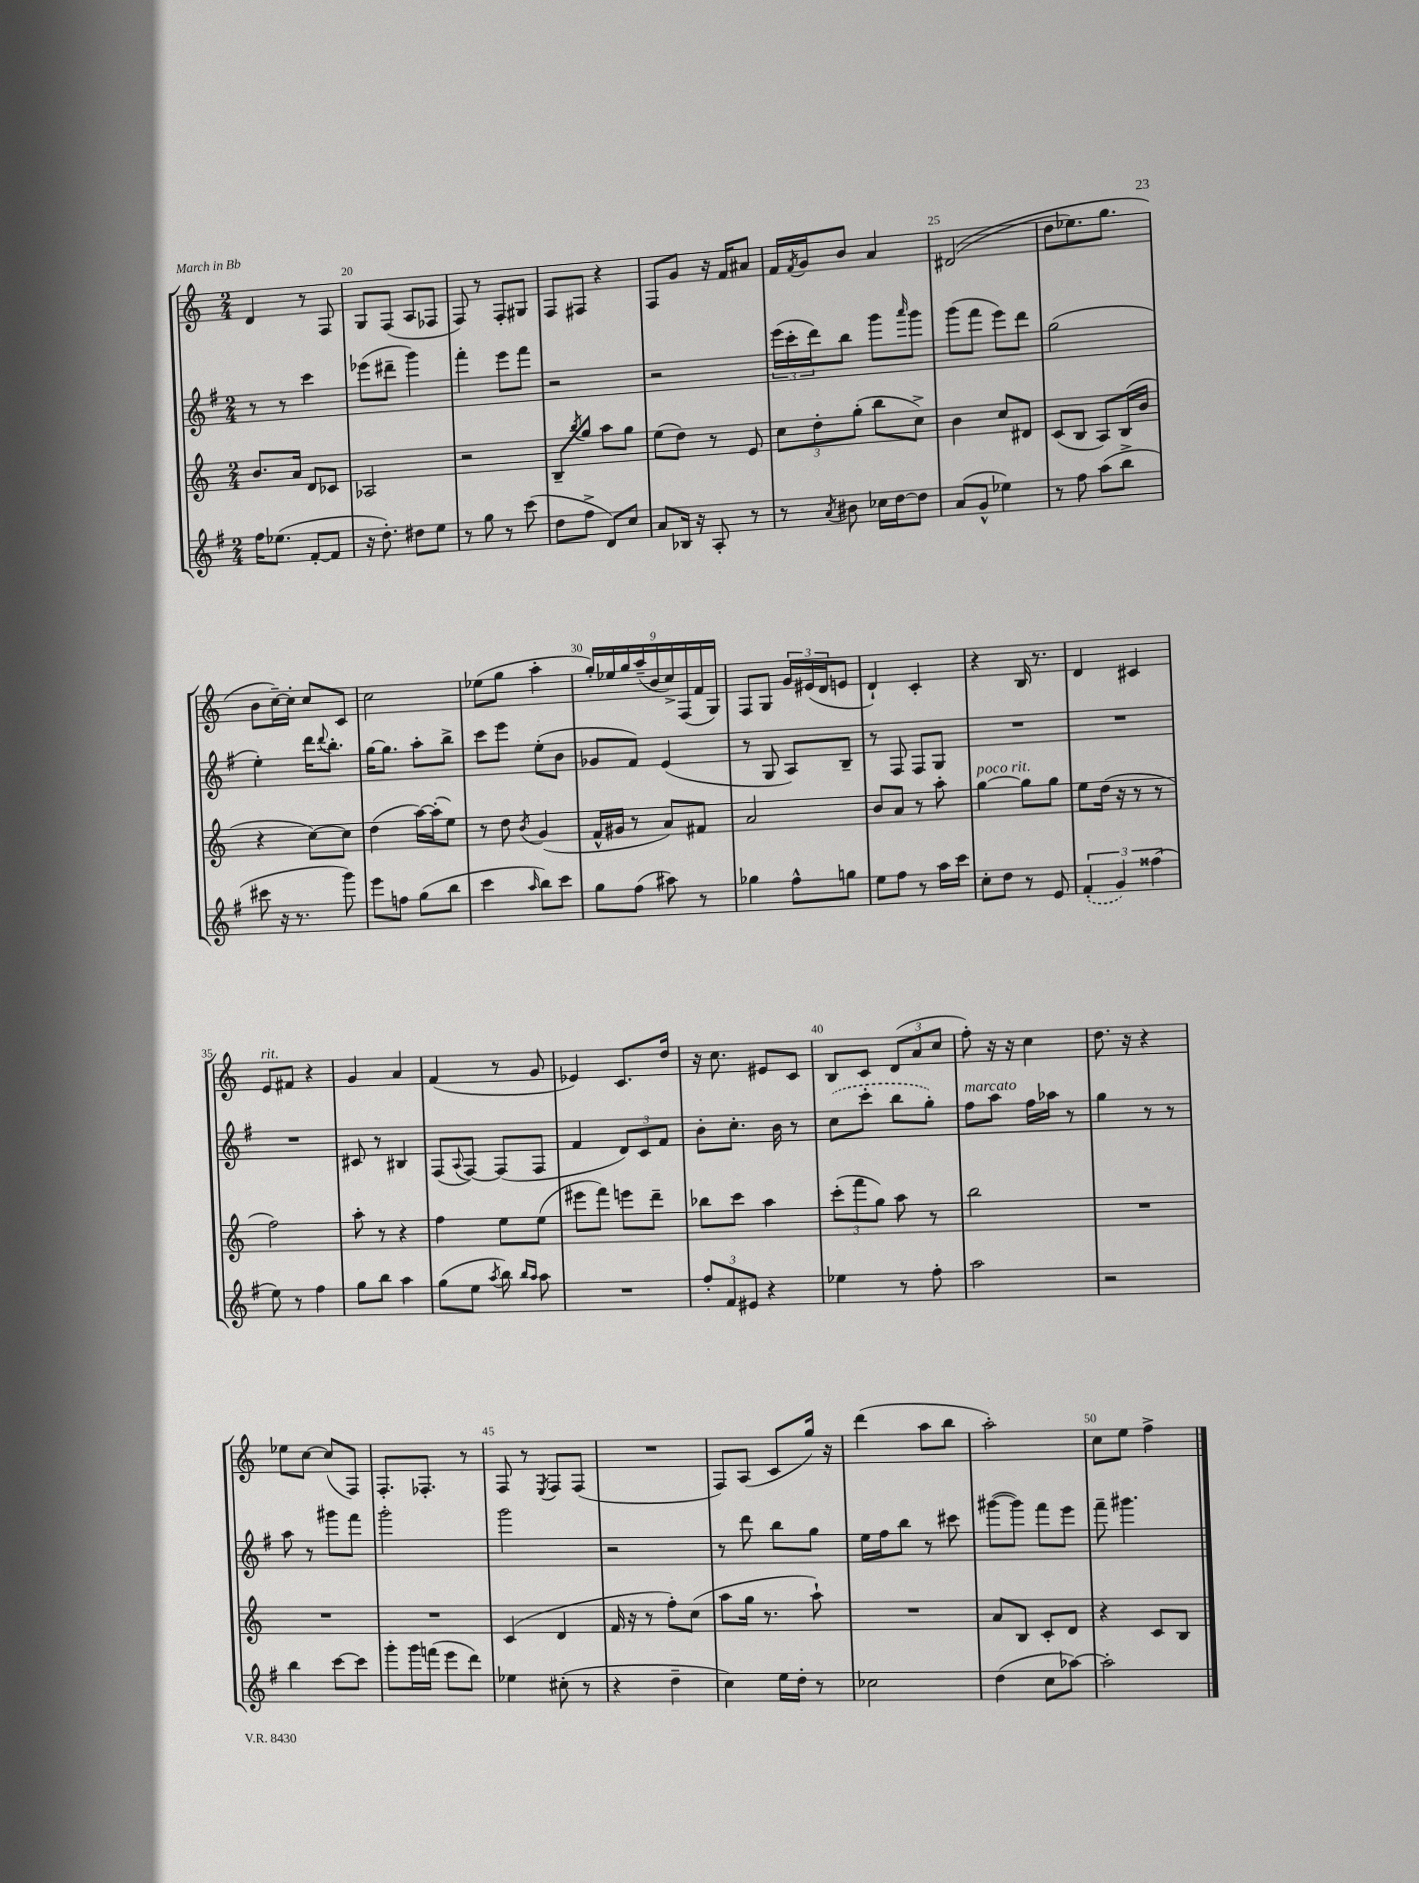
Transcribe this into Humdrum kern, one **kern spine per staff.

**kern	**kern	**kern	**kern
*staff4	*staff3	*staff2	*staff1
*clefG2	*clefG2	*clefG2	*clefG2
*k[f#]	*k[]	*k[f#]	*k[]
*M2/4	*M2/4	*M2/4	*M2/4
16ff#\LK	8.b/L	8r	4d/
(8.ee-\J	.	.	.
.	.	8r	.
.	16a/Jk	.	.
[8f#'/L	8d/L	4ccc\	8r
8f#/]J	8c-/J	.	8F/
=	=	=	=
16r	2A-/	(8eee-\L	8G/L
8.dd'\)	.	.	.
.	.	8ddd#~\J	(8F/J
8dd#\L	.	4ggg\)	8A/L
8ee\J	.	.	8F-/J
=	=	=	=
8r	2r	4fff#'\	8F/)
8gg\	.	.	8r
8r	.	8eee\L	8F'/L
(8ccc\	.	8fff#\J	8G#/J
=	=	=	=
8dd\L	8B~/L	2r	8F/L
.	8qbb/	.	.
8ff#^\J	8gg/J	.	8F#/J
8d/L)	8aa\L	.	4r
8cc/J	8gg\J	.	.
=	=	=	=
8a/L	(8ee\L	2r	8F/L
16B-/Jk	8dd\J)	.	8g/J
16r	.	.	.
8A'/	8r	.	16r
.	.	.	16f/LK
8r	8e/	.	8a#/J
=	=	=	=
8r	12cc\L	(24eee\LL	16f/LL
.	.	24ccc'\	.
.	.	.	8qf/
.	.	.	16g/J
.	12dd'\	24ddd\J)	.
8qa/	.	.	.
8b#\	.	8bb\J	8b/J
.	(12gg'\J	.	.
16cc-\LL	8bb\L	8ggg\L	4a/
[16dd\J	.	.	.
.	.	16qqaaa/	.
8dd\]J	8cc^\J)	8ggg\J	.
=	=	=	=
(8a/L	4b\	(8ggg\L	&((2d#/
8g^^/J	.	8fff#\J	.
4ee-\)	8cc/L	8eee\L)	.
.	8d#/J	8ddd\J	.
=	=	=	=
8r	(8c/L	(2gg\	8dd\L
8ff#\	8B/J	.	8.ee-\)
(8aa\L	8A/L)	.	.
.	.	.	8.gg\J
8bb^\J	(16B/L	.	.
.	16b/JJ	.	.
=	=	=	=
8ccc#\	4r	4ee'\)	8b\L
16r	.	.	[16cc~\L&)
8.r	.	.	16cc'\]JJ
.	[8cc\L)	16ddd\LK	8cc/L
.	.	8qqddd/	.
.	.	8.bb'\J	.
8ggg\)	8cc\]J	.	8c/J
=	=	=	=
8eee\L	(4dd\	[16gg\LK	2cc\
.	.	8.gg\]J	.
8ff\J	.	.	.
(8gg\L	[16aa\LL)	8aa'\L	.
.	(16aa'\]J	.	.
8bb\J	8ee\J)	8bb^\J	.
=	=	=	=
4ccc\	8r	8ccc\L	(8ee-\L
.	8dd\	8eee\J	8gg\J
16qqaa/	8qb/	.	.
8bb\L)	(4g/	(8ee'\L	4aa'\
8ccc\J	.	8b\J	.
=	=	=	=
8gg\L	16f^^/LL	8g-/L	18gg'/LL)
.	.	.	18ee-/
.	16g#/JJ	.	.
.	.	.	18gg/
(8ff#\J	8r	8f#/J)	.
.	.	.	(18aa~/
.	.	.	18b/
8aa#\)	8a/L)	(4e/	.
.	.	.	18cc^/)
.	.	.	(18F/
8r	8f#/J	.	.
.	.	.	18f/
.	.	.	18G/JJ)
=	=	=	=
4gg-\	2a/	8r	8F/L
.	.	8G/	8G/J
8ff#^^\L	.	8A/L)	24g/LL
.	.	.	(24e#/
.	.	.	24d/J
8gg\J	.	8B~/J	8e/J
=	=	=	=
8ee\L	8b/L	8r	4d`/)
8ff#\J	8a/J	8F#/	.
8r	8r	8F#/L	4c'/
16aa\LL	8aa'\	8G/J	.
16ccc\JJ	.	.	.
=	=	=	=
8cc'\L	[4gg\	2r	4r
8dd\J	.	.	.
8r	8gg\]L	.	16B/
.	.	.	8.r
8e/	8gg\J	.	.
=	=	=	=
(6f#'/	8ee\L	2r	4d/
.	(16dd\Jk	.	.
6g/)	.	.	.
.	16r	.	.
.	8r	.	4c#/
(6ff##\	.	.	.
.	8r	.	.
=	=	=	=
8ee\)	2ff\)	2r	8e/L
8r	.	.	8f#/J
4ff#\	.	.	4r
=	=	=	=
8gg\L	8aa'\	8c#/	4g/
8bb\J	8r	8r	.
4aa\	4r	4B#/	4a/
=	=	=	=
(8gg\L	4ff\	(8F#/L	(4f/
.	.	8qqA/	.
8ee\J	.	[8F#/J)	.
8qaa/	.	.	.
8bb\)	8ee\L	(8F#/]L	8r
16qqbb/LL	.	.	.
16qqaa/JJ	.	.	.
8aa\	(8ee\J	8F#/J	8g/
=	=	=	=
2r	8eee#\L	4f#/	4e-/)
.	8fff\J)	.	.
.	8eee\L	12d/L)	8.c/L
.	.	12c/	.
.	8ddd~\J	.	.
.	.	12f#/J	.
.	.	.	16dd/Jk
=	=	=	=
12ff#'/L	8bb-\L	8b'\L	16r
.	.	.	8.cc\
12f#/	.	.	.
.	8ccc\J	8.cc'\J	.
12e#/J	.	.	.
4r	4aa\	.	8e#/L
.	.	16b\	.
.	.	8r	8c/J
=	=	=	=
4ee-\	(12ccc'\L	(8cc\L	8B/L
.	12fff\	.	.
.	.	8ccc'\J	8c/J
.	12gg\J)	.	.
8r	8aa\	8bb\L	(12d/L
.	.	.	12a/
8ff#'\	8r	8gg'\J)	.
.	.	.	12cc/J
=	=	=	=
2aa\	2bb\	8ff#\L	8ff'\)
.	.	8aa\J	16r
.	.	.	16r
.	.	16ff#\LL	4cc\
.	.	16aa-\JJ	.
.	.	8r	.
=	=	=	=
2r	2r	4gg\	8.dd\
.	.	.	16r
.	.	8r	4r
.	.	8r	.
=	=	=	=
4bb\	2r	8aa\	8ee-\L
.	.	8r	[8cc\J
[8ccc\L	.	8ggg#\L	(8cc/]L
8ccc\]J	.	8fff#\J	8F/J)
=	=	=	=
8ggg'\L	2r	2ggg'\	8.F'/L
16ggg\L	.	.	.
(16fff\JJ	.	.	8.F-'/J
8eee\L	.	.	.
8ddd\J)	.	.	8r
=	=	=	=
4ee-\	(4c/	2ggg\	8F/
.	.	.	8r
.	.	.	8qE/
(8cc#'\	4d/	.	8F/L
8r	.	.	(8F/J
=	=	=	=
4r	16f/	2r	2r
.	16r	.	.
.	8r	.	.
4dd~\	8ff'\L)	.	.
.	(8cc\J	.	.
=	=	=	=
4cc\)	8aa\L	8r	8F/L)
.	16gg\Jk	8ddd\	(8A/J
.	8.r	.	.
16ee\LL	.	8bb\L	8c/L
16dd'\JJ	.	.	.
8r	8aa`\)	8gg\J	16gg/Jk)
.	.	.	16r
=	=	=	=
2cc-\	2r	16ee\LL	(4ddd\
.	.	16ff#\J	.
.	.	8bb\J	.
.	.	8r	8aa\L
.	.	8ccc#\	8bb\J
=	=	=	=
(4dd\	8a/L	([8ggg#\L	2aa'\)
.	8B/J	8ggg#\]J)	.
8cc\L	8c'/L	8fff#\L	.
[8aa-\J)	8d/J	8eee\J	.
=	=	=	=
2aa-'\]	4r	8fff#~\	8cc\L
.	.	4.ggg#\	8ee\J
.	8c/L	.	4ff^\
.	8B/J	.	.
==	==	==	==
*-	*-	*-	*-
